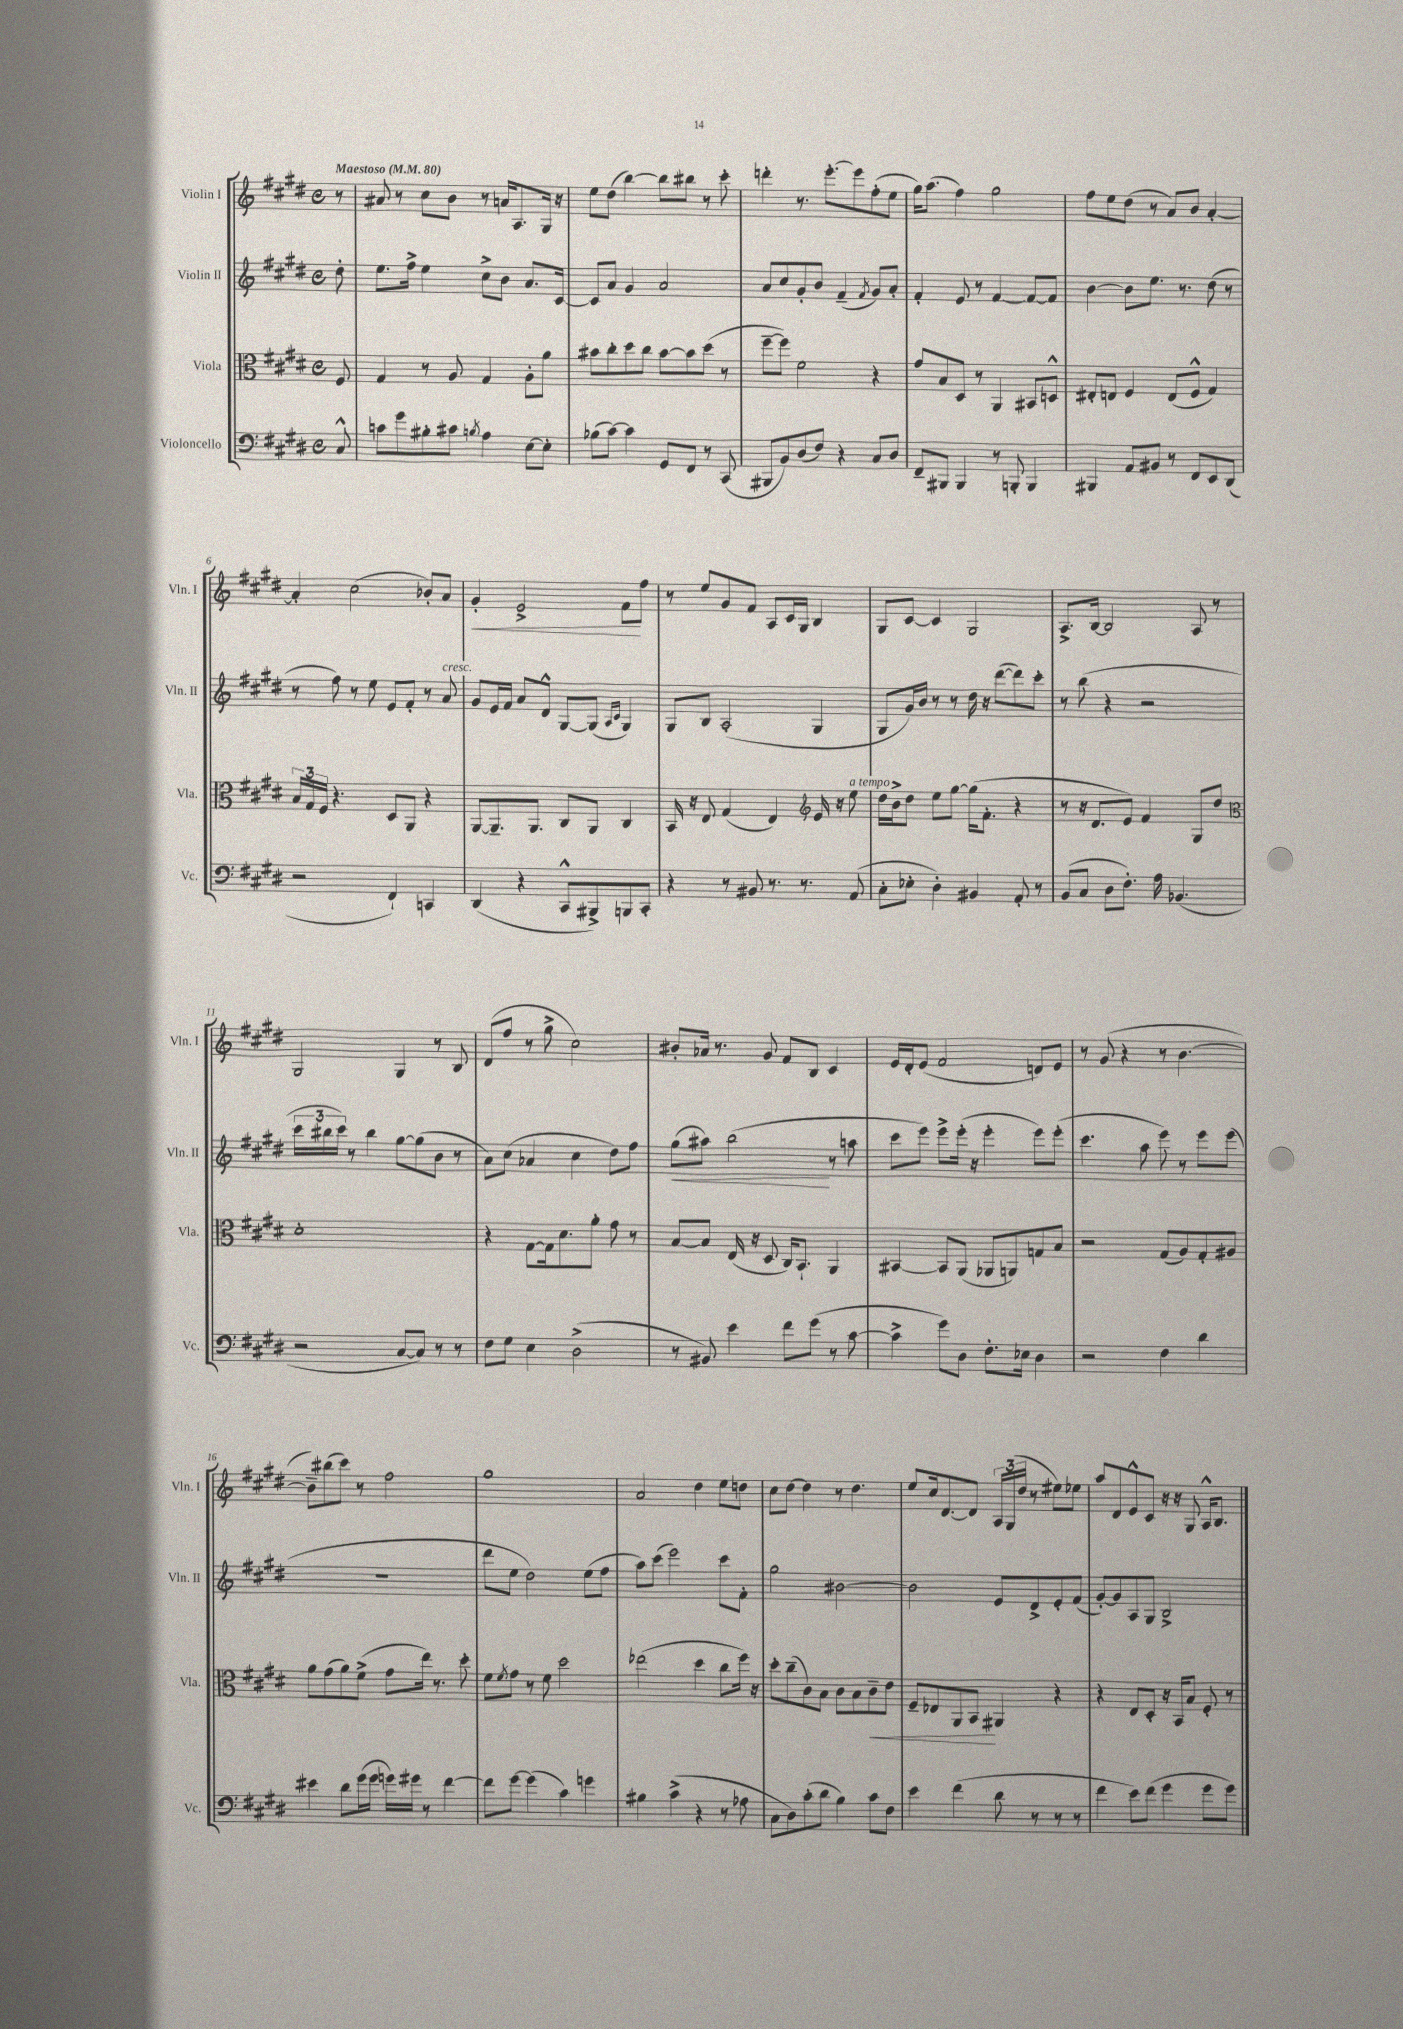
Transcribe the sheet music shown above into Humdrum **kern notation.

**kern	**kern	**dynam	**kern	**dynam	**kern	**dynam
*part4	*part3	*part3	*part2	*part2	*part1	*part1
*staff4	*staff3	*staff3	*staff2	*staff2	*staff1	*staff1
*I"Violoncello	*I"Viola	*	*I"Violin II	*	*I"Violin I	*
*I'Vc.	*I'Vla.	*	*I'Vln. II	*	*I'Vln. I	*
*clefF4	*clefC3	*	*clefG2	*	*clefG2	*
*k[f#c#g#d#]	*k[f#c#g#d#]	*	*k[f#c#g#d#]	*	*k[f#c#g#d#]	*
*M4/4	*M4/4	*	*M4/4	*	*M4/4	*
*met(c)	*met(c)	*	*met(c)	*	*met(c)	*
*MM80	*MM80	*	*MM80	*	*MM80	*
=	=	=	=	=	=	=
!	!	!	!	!	!LO:TX:a:B:t=Maestoso	!
8C#^^/	8F#/	.	8dd#'\	.	8r	.
=1	=1	=1	=1	=1	=1	=1
8cn\L	4G#/	.	8.ee\L	.	8a#X/	.
8g#\	.	.	.	.	8r	.
.	.	.	16ff#^\Jk	.	.	.
8B#X'\	8r	.	4ee\	.	8cc#\L	.
8c#X\J	8A/	.	.	.	8b\J	.
8qBn/	.	.	.	.	.	.
4A\	4G#/	.	8cc#^\L	.	8r	.
.	.	.	8b\J	.	16an/KL	.
.	.	.	.	.	8.A/	.
[8E\L	8A'\L	.	8.a/L	.	.	.
8E'\J]	8a\J	.	.	.	16G#/Jk	.
.	.	.	[16c#/Jk	.	16r	.
=2	=2	=2	=2	=2	=2	=2
(8B-X\L	8b#X\L	.	8c#/L]	.	8ee\L	.
[8c#\J)	8cc#'\	.	8a/J	.	(8dd#\J	.
4c#\]	8dd#\	.	4g#/	.	[4bb\)	.
.	8cc#\J	.	.	.	.	.
8GG#/L	[8b#\L	.	2a/	.	8bb\L]	.
8FF#/J	8b#\]	.	.	.	8bb#X\J	.
8r	(8dd#\J	.	.	.	8r	.
(8CC#/	8r	.	.	.	8ccc#'\	.
=3	=3	=3	=3	=3	=3	=3
8BBB#X/L	[8ff#~\L	.	8a/L	.	4dddn'\	.
8BB/)	8ff#\J])	.	8cc#/	.	.	.
(8D#/	2f#\	.	8g#'/	.	8.r	.
8F#/J)	.	.	8b/J	.	.	.
.	.	.	.	.	[8.eee'\L	.
4r	.	.	(4f#~/	.	.	.
.	.	.	.	.	8eee\]	.
.	.	.	8qf#/	.	.	.
8C#/L	4r	.	8g#/L)	.	(8ff#'\	.
8D#/J	.	.	8a'/J	.	8ee\J	.
=4	=4	=4	=4	=4	=4	=4
8FF#~/L	8g#/L	.	4f#'/	.	16gg#\KL)	.
.	.	.	.	.	(8.aa\J	.
8BBB#X/J	8B/	.	.	.	.	.
4BBB#/	8D#/J	.	8e/	.	4ff#\)	.
.	8r	.	8r	.	.	.
8r	4AA/	.	[4f#/	.	2gg#\	.
8BBBn'/	.	.	.	.	.	.
4BBB/	8BB#X/L	.	8f#/L_	.	.	.
.	8Dn^^/J	.	8f#/J]	.	.	.
=5	=5	=5	=5	=5	=5	=5
4BBB#X/	8E#X'/L	.	[4b\	.	8ff#\L	.
.	8En/J	.	.	.	8ee\	.
8AA/L	4F#/	.	8b\L]	.	(8dd#\J	.
8BB#X/J	.	.	8.ee\J	.	8r	.
8r	(8E/L	.	.	.	8a/L)	.
.	.	.	8.r	.	.	.
8FF#/L	8F#^^/J	.	.	.	8b/J	.
8EE/	4G#/)	.	(8dd#\	.	[4a'/	.
(8DD#/J	.	.	8r	.	.	.
!!LO:LB:g=z
=6	=6	=6	=6	=6	=6	=6
2r	24B/LL	.	8r	.	4a'/]	.
.	24G#/	.	.	.	.	.
.	24F#/JJ	.	.	.	.	.
.	4.r	.	8ff#\)	.	.	.
.	.	.	8r	.	(2cc#\	.
.	.	.	8ee\	.	.	.
4FF#`/)	8D#/L	.	8e/L	.	.	.
.	8AA/J	.	8f#'/J	.	.	.
4CCn/	4r	.	8r	.	8b-X'/L)	.
!	!	!	!LO:TX:a:i:t=cresc.	!	!	!
.	.	.	8a/	.	8a/J	.
=7	=7	=7	=7	=7	=7	=7
!	!	!	!	!	!	!LO:HP:b
(4DD#/	[8AA/L	.	8g#/L	.	4g#'/	<
.	8.AA~/]	.	16e/L	.	.	.
.	.	.	16f#/JJ	.	.	.
4r	.	.	8a/L	.	2e^/	.
.	8.AA/J	.	.	.	.	.
.	.	.	8d#^^/J	.	.	.
8CC#^^/L	8C#/L	.	[8G#/L	.	.	.
8BBB#X^/)	8AA/J	.	(8G#/J]	.	.	.
.	.	.	16qqA/LL	.	.	.
.	.	.	16qqc#/JJ	.	.	.
8BBBn/	4C#/	.	4G#/)	.	8f#\L	.
8CC#'/J	.	.	.	.	8ff#\J	[
=8	=8	=8	=8	=8	=8	=8
4r	16BB/	.	8G#/L	.	8r	.
.	16r	.	.	.	.	.
.	8E/	.	8B/J	.	8ee/L	.
8r	(4G#/	.	(2A'/	.	8g#/	.
8BB#X/	.	.	.	.	8f#/J	.
8.r	4E/)	.	.	.	8A/L	.
.	.	.	.	.	16c#/L	.
8.r	.	.	.	.	16G#/JJ	.
*	*clefG2	*	*	*	*	*
.	16e/	.	4G#/	.	4B/	.
.	16r	.	.	.	.	.
!	!LO:TX:a:i:t=a tempo	!	!	!	!	!
(8AA/	8ee\	.	.	.	.	.
=9	=9	=9	=9	=9	=9	=9
8C#'\L	16dd#\LL	.	8G#/L	.	8G#/L	.
.	16b^\J	.	.	.	.	.
8E-X'\J	8dd#\J	.	16g#/L)	.	[8c#/J	.
.	.	.	16b/JJ	.	.	.
4D#'\)	8ee\L	.	8r	.	4c#/]	.
.	[8gg#\J	.	8r	.	.	.
4BB#X/	(16gg#\KL]	.	16dd#\	.	2G#/	.
.	8.f#'\J	.	16r	.	.	.
.	.	.	([8ddd#\L	.	.	.
8AA'/	4r	.	8ddd#\])	.	.	.
8r	.	.	8ccc#'\J	.	.	.
=10	=10	=10	=10	=10	=10	=10
(8BB/L	8r	.	8r	.	8.A^/L	.
8C#/J	16r	.	(8bb\	.	.	.
.	8.d#/L	.	.	.	[16B/Jk	.
8D#\L	.	.	4r	.	2B/]	.
8.F#'\J)	8e/J)	.	.	.	.	.
.	4f#/	.	2r	.	.	.
16A\	.	.	.	.	.	.
(4.BB-X/	.	.	.	.	.	.
.	8G#/L	.	.	.	8A/	.
.	8dd#/J	.	.	.	8r	.
!!LO:LB:g=z
=11	=11	=11	=11	=11	=11	=11
*	*clefC3	*	*	*	*	*
2r	1d#'	.	24ccc#\LL	.	2G#/	.
.	.	.	24bb#X\	.	.	.
.	.	.	24ccc#\JJ)	.	.	.
.	.	.	8r	.	.	.
.	.	.	4bb#\	.	.	.
[8C#/L	.	.	[8gg#\L	.	4G#/	.
8C#/J])	.	.	(8gg#\]	.	.	.
8r	.	.	8b\J	.	8r	.
8r	.	.	8r	.	8B/	.
=12	=12	=12	=12	=12	=12	=12
8F#\L	4r	.	8a\L)	.	(8d#/L	.
8G#\J	.	.	(8cc#\J	.	8ff#/J	.
4E\	[8G#\L	.	4a-X/	.	8r	.
.	16G#\k]	.	.	.	8gg#^\	.
.	8.d#\	.	.	.	.	.
(2D#^\	.	.	4cc#\	.	2cc#\)	.
.	8a'\J	.	.	.	.	.
.	8g#\	.	8dd#\L)	.	.	.
.	8r	.	8ff#\J	.	.	.
=13	=13	=13	=13	=13	=13	=13
!	!	!	!	!LO:HP:b	!	!
8r	[8B/L	.	(8gg#\L	<	8b#X'/L	.
8BB#X/)	8B/J]	.	8aa#X\J)	.	16a-X/Jk	.
.	.	.	.	.	8.r	.
4e\	(16E/	.	(2bb\	.	.	.
.	16r	.	.	.	.	.
.	8D#/	.	.	.	8g#/	.
8f#\L	16C#/KL)	.	.	.	8f#/L	.
.	8.BB`/J	.	.	.	.	.
(8g#\J	.	.	.	.	8B/J	.
8r	4AA/	.	8r	[	4c#/	.
[8c#\	.	.	8aan\	.	.	.
=14	=14	=14	=14	=14	=14	=14
4c#^\]	[4BB#X/	.	8ccc#\L	.	16e/LL	.
.	.	.	.	.	16d#'/J	.
.	.	.	8eee\J)	.	(8e/J	.
8g#\L)	8BB#/L]	.	8eee^\L	.	2f#/	.
8D#\J	(8AA/J	.	(16eee'\Jk	.	.	.
.	.	.	16r	.	.	.
8.F#'\L	8AA-X/L	.	4eee'\	.	.	.
.	8AAn/)	.	.	.	.	.
16E-X\Jk	.	.	.	.	.	.
4D#\	8Gn/	.	8eee\L)	.	8dn/L)	.
.	8B/J	.	(8eee'\J	.	8e/J	.
=15	=15	=15	=15	=15	=15	=15
2r	2r	.	4.ccc#\	.	8r	.
.	.	.	.	.	(8g#/	.
.	.	.	.	.	4r	.
.	.	.	8aa\	.	.	.
4F#\	(8G#/L	.	8eee\)	.	8r	.
.	8A/)	.	8r	.	[4.b\	.
4d#\	8G#'/	.	8eee\L	.	.	.
.	8A#X/J	.	(8eee\J	.	.	.
!!LO:LB:g=z
=16	=16	=16	=16	=16	=16	=16
4e#X\	8a\L	.	1r	.	8b~\L])	.
.	(8g#\	.	.	.	(8bb#X\	.
8d#\L	8a\)	.	.	.	8ccc#\J)	.
(16g#\L	(8f#^\J	.	.	.	8r	.
16g#\JJ	.	.	.	.	.	.
16gn\LL)	8g#\L	.	.	.	2ff#\	.
16g#X\JJ	.	.	.	.	.	.
8r	16ee\Jk)	.	.	.	.	.
.	8.r	.	.	.	.	.
[4f#\	.	.	.	.	.	.
.	8dd#'\	.	.	.	.	.
=17	=17	=17	=17	=17	=17	=17
8f#\L]	8f#\L	.	8ddd#\L	.	1gg#	.
.	8qf#/	.	.	.	.	.
[8g#\J	8g#\J	.	8ee\J	.	.	.
(4g#\]	8r	.	2dd#\)	.	.	.
.	8f#\	.	.	.	.	.
4c#\)	2dd#\	.	.	.	.	.
4gn\	.	.	(8ee\L	.	.	.
.	.	.	8ff#\J	.	.	.
=18	=18	=18	=18	=18	=18	=18
4B#X\	(2ee-X\	.	8aa\L)	.	2a/	.
.	.	.	(8ccc#\J	.	.	.
(4c#^\	.	.	2eee\)	.	.	.
4r	4dd#\	.	.	.	4dd#\	.
8r	8cc#\L	.	8ccc#\L	.	8ee\L	.
8A-X\	16ff#\Jk)	.	8f#'\J	.	8ddn\J	.
.	16r	.	.	.	.	.
=19	=19	=19	=19	=19	=19	=19
8C#\L	8dd#'\L	.	2gg#\	.	8cc#\L	.
8D#\)	(8cc#~\	.	.	.	[8dd#\J	.
(8c#'\	8c#\)	.	.	.	4dd#\]	.
8d#\J	8B\J	.	.	.	.	.
4B\)	8c#\L	.	[2b#X\	.	8r	.
.	8B\	.	.	.	4.dd#\	.
!	!	!LO:HP:b	!	!	!	!
8c#\L	8c#~\	<	.	.	.	.
8F#\J	8e\J	.	.	.	.	.
=20	=20	=20	=20	=20	=20	=20
4e\	8F#~/L	.	2b#\]	.	8ee/L	.
.	8E-X/	.	.	.	16cc#/k	.
.	.	.	.	.	[8.d#/	.
(4f#\	8AA/	.	.	.	.	.
.	8BB/J	.	.	.	8d#/J]	.
8d#\	4AA#X/	[	8e/L	.	24A/LL	.
.	.	.	.	.	(24G#/	.
.	.	.	.	.	24dd#/JJ	.
8r	.	.	8d#^/	.	8r	.
8r	4r	.	8e'/	.	8ee#X\L)	.
8r	.	.	(8f#/J	.	8ee-X\J	.
=21	=21	=21	=21	=21	=21	=21
4f#\	4r	.	[8g#'/L)	.	8aa/L	.
.	.	.	8g#/]	.	8d#/	.
8e\L)	8E/L	.	8A/	.	8e^^/	.
(8f#\J	8D#'/J	.	8G#/J	.	8c#/J	.
4g#\	16r	.	2B^/	.	16r	.
.	16BB/KL	.	.	.	16r	.
.	8B/J	.	.	.	8G#/	.
8g#\L	8F#'/	.	.	.	16A^^/KL	.
.	.	.	.	.	8.B/J	.
8g#\J)	8r	.	.	.	.	.
==	==	==	==	==	==	==
*-	*-	*-	*-	*-	*-	*-
